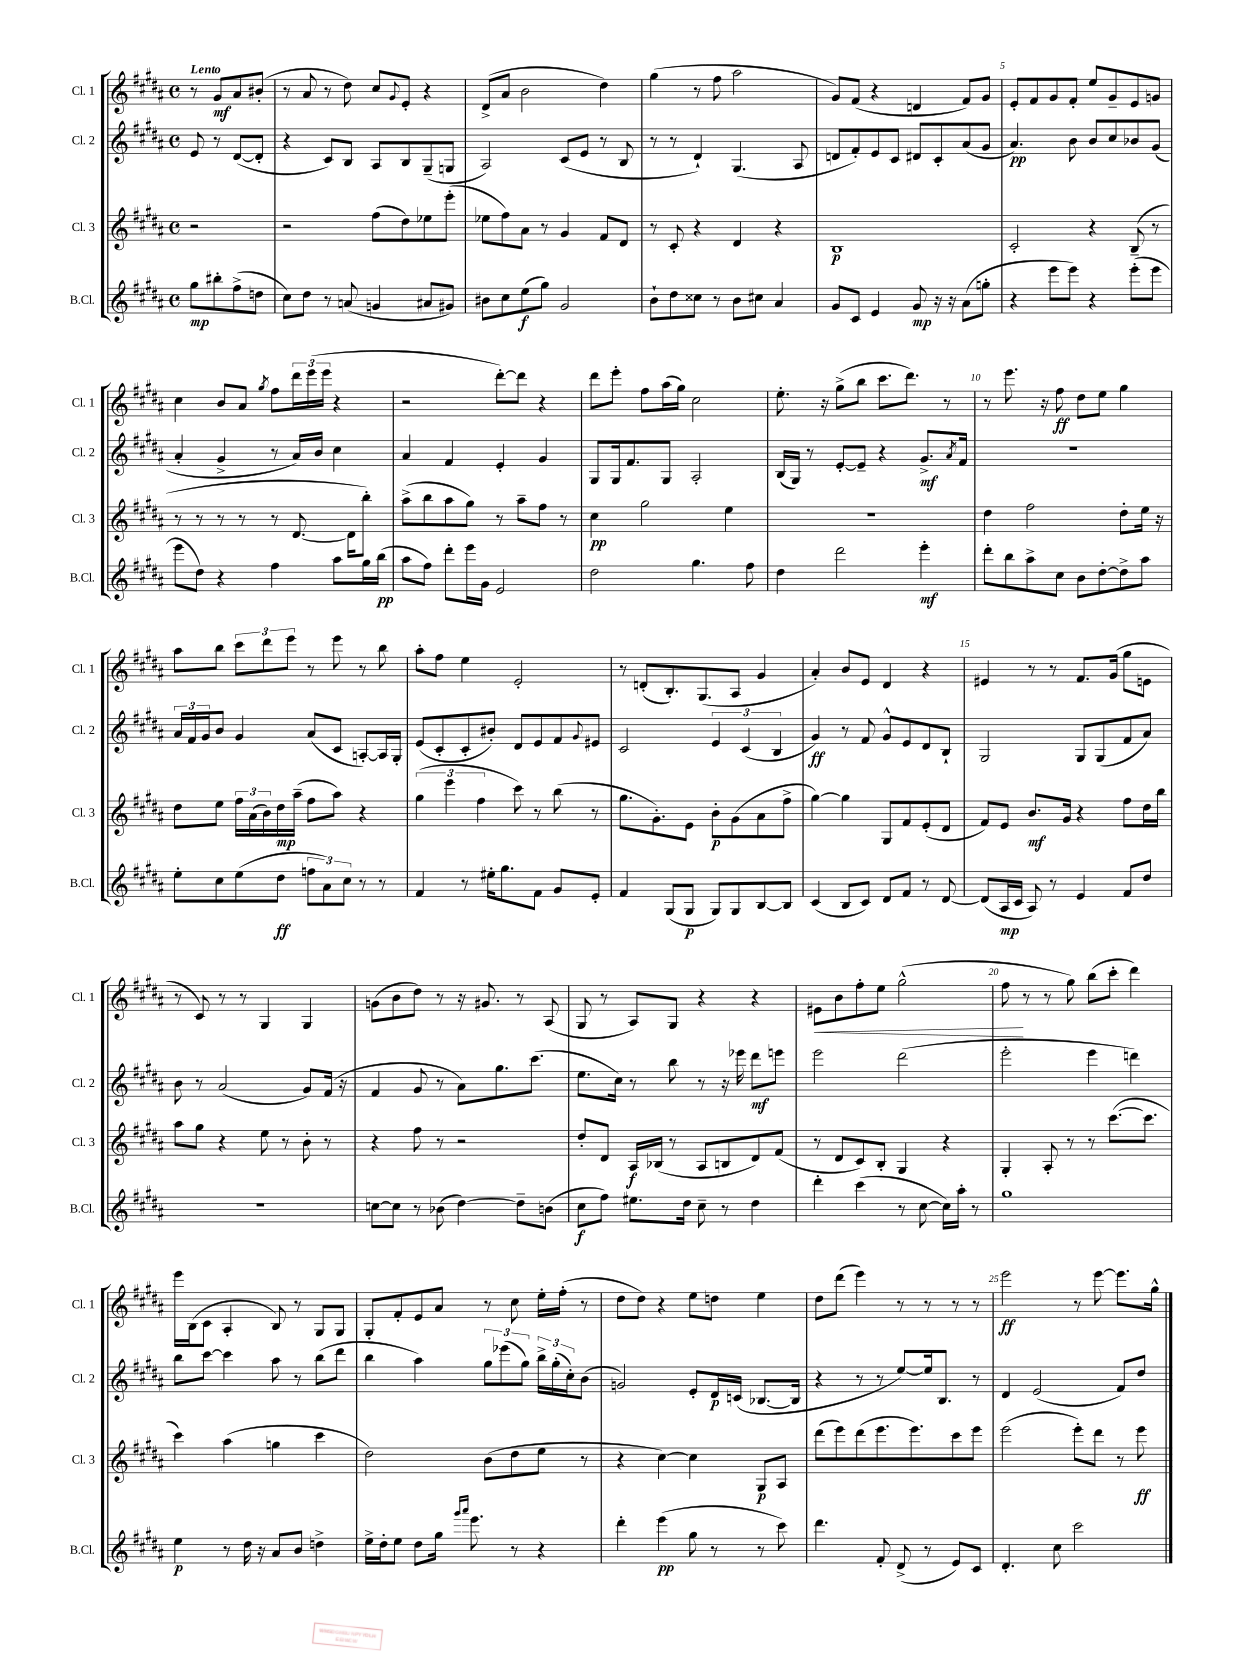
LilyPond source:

<<
\new StaffGroup <<
\new Staff = "s0" \with { instrumentName = "Cl. 1" shortInstrumentName = "Cl. 1" } {
    \clef treble \key b \major \defaultTimeSignature \time 4/4 \partial 2 \tempo "Lento"
    r8 gis'8\mf ais'8 bis'8-.( |
    r8 ais'8 r8 dis''8) cis''8 \appoggiatura { gis'8 } e'8-. r4 |
    dis'8->( ais'8 b'2 dis''4) |
    gis''4( r8 fis''8 ais''2 |
    gis'8) fis'8( r4 d'4 fis'8) gis'8 |
    e'8-. fis'8 gis'8 fis'8-. e''8 gis'8-- e'8 g'8 |
    cis''4 b'8 ais'8 \acciaccatura { gis''8 } fis''8 \tuplet 3/2 { dis'''16 e'''16( e'''16 } r4 |
    r2 dis'''8~-.) dis'''8 r4 |
    dis'''8 e'''8-. fis''8 ais''16( gis''16) cis''2 |
    e''8.-. r16 gis''8->( b''8 cis'''8. dis'''8.) r8 |
    r8 e'''8. r16 fis''8\ff dis''8 e''8 gis''4 |
    ais''8 b''8 \tuplet 3/2 { cis'''8 dis'''8 e'''8 } r8 e'''8 r8 b''8 |
    ais''8-. fis''8 e''4 e'2-. |
    r8 d'8-.( b8.-.) gis8.( ais8 gis'4 |
    ais'4-.) b'8 e'8 dis'4 r4 |
    eis'4 r8 r8 fis'8. gis'16( gis''8 e'8 |
    r8 cis'8) r8 r8 gis4 gis4 |
    g'8( b'8 dis''8) r8 r16 gis'8. r8 ais8( |
    gis8 r8 ais8) gis8 r4 r4 |
    eis'8\< b'8 fis''8-. e''8 gis''2-^( |
    fis''8\! r8 r8 gis''8) b''8( cis'''8-. dis'''4) |
    e'''16 b16( cis'8 ais4-. b8) r8 gis8 gis8 |
    gis8-. fis'8-. e'8 ais'8 r8 cis''8 e''16-. fis''16-.( r8 |
    dis''8 dis''8) r4 e''8 d''8 e''4 |
    dis''8 dis'''8( e'''4) r8 r8 r8 r8 |
    e'''2\ff r8 e'''8~ e'''8. gis''16-^ \bar "|." |
}
\new Staff = "s1" \with { instrumentName = "Cl. 2" shortInstrumentName = "Cl. 2" } {
    \clef treble \key b \major \defaultTimeSignature \time 4/4 \partial 2
    e'8 r8 dis'8~( dis'8-. |
    r4 cis'8) b8 ais8 b8 gis8--( g8 |
    ais2) cis'8( e'8 r8 b8 |
    r8 r8 dis'4-!) gis4.( ais8 |
    d'8 fis'8-.) e'8 cis'8 dis'8 cis'8-. ais'8( gis'8 |
    ais'4.\pp) b'8 b'8 cis''8 bes'8 gis'8( |
    ais'4-. gis'4-> r8 ais'16) b'16 cis''4 |
    ais'4 fis'4 e'4-. gis'4 |
    gis8 gis16 fis'8. gis8 ais2-. |
    b16( gis16) r8 e'8~-. e'8-- r4 gis'8.->\mf \acciaccatura { ais'8 } fis'16 |
    R1 |
    \tuplet 3/2 { ais'16 fis'16 gis'16 } b'8 gis'4 ais'8( cis'8 a8~-.) a16 gis16-. |
    e'8( cis'8-. cis'8-. bis'8-.) dis'8 e'8 fis'8 \appoggiatura { gis'8 } eis'8 |
    cis'2 \tuplet 3/2 { e'4 cis'4( b4 } |
    gis'4\ff) r8 fis'8 gis'8-^ e'8 dis'8 b8-! |
    gis2 gis8 gis8( fis'8 ais'8) |
    b'8 r8 ais'2( gis'8) fis'16( r16 |
    fis'4 gis'8 r8 ais'8) gis''8. cis'''8.( |
    e''8. cis''16) r8 b''8 r8 r16 ees'''16 dis'''8\mf e'''8 |
    e'''2 dis'''2( |
    e'''2-. e'''4 d'''4) |
    b''8 cis'''8~ cis'''4 ais''8 r8 b''8( dis'''8 |
    b''4 ais''4) \tuplet 3/2 { gis''8 ees'''8( gis''8) } \tuplet 3/2 { b''16-> gis''16-.( cis''16-.) } b'8( |
    g'2) e'8-. dis'16\p c'16( bes8.~ bes16 |
    r4 r8 r8 e''8~) e''16 b8. r8 |
    dis'4 e'2( fis'8) dis''8 \bar "|." |
}
\new Staff = "s2" \with { instrumentName = "Cl. 3" shortInstrumentName = "Cl. 3" } {
    \clef treble \key b \major \defaultTimeSignature \time 4/4 \partial 2
    r2 |
    r2 fis''8( dis''8) ees''8 e'''8-.( |
    ees''8 fis''8) ais'8 r8 gis'4 fis'8 dis'8 |
    r8 cis'8-. r4 dis'4 r4 |
    b1\p |
    cis'2-. r4 b8--( r8 |
    r8 r8 r8 r8 r8 dis'8.~ dis'16 b''8-.) |
    ais''8->( b''8 ais''8 gis''8) r8 ais''8-- fis''8 r8 |
    cis''4\pp gis''2 e''4 |
    R1 |
    dis''4 fis''2 dis''8-. e''16 r16 |
    dis''8 e''8 \tuplet 3/2 { fis''16 ais'16( b'16) } dis''16\mp ais''16--( fis''8 ais''8) r4 |
    \tuplet 3/2 { gis''4( e'''4 fis''4 } cis'''8) r8 b''8( r8 |
    gis''8. gis'8.-.) e'8 b'8-.\p gis'8( ais'8 fis''8-> |
    gis''4~) gis''4 gis8 fis'8 e'8-.( dis'8 |
    fis'8) e'8 b'8.\mf gis'16 r4 fis''8 dis''16 b''16 |
    ais''8 gis''8 r4 e''8 r8 b'8-. r8 |
    r4 fis''8 r8 r2 |
    dis''8-. dis'8 ais16\f bes16( r8 ais8 b8 dis'8) fis'8( |
    r8 dis'8 cis'8) b8-. gis4 r4 |
    gis4-. ais8-. r8 r8 cis'''8.~( cis'''8. |
    cis'''4) ais''4( g''4 cis'''4 |
    dis''2) b'8( dis''8 e''8 r8 |
    r4 cis''4~) cis''4 gis8\p ais8 |
    dis'''8( e'''8) dis'''8( e'''8. e'''8.) cis'''8 e'''8 |
    e'''2( e'''8-.) dis'''8 r8 e'''8\ff \bar "|." |
}
\new Staff = "s3" \with { instrumentName = "B.Cl." shortInstrumentName = "B.Cl." } {
    \clef treble \key b \major \defaultTimeSignature \time 4/4 \partial 2
    gis''8\mp bis''8-. fis''8->( d''8 |
    cis''8) dis''8 r8 a'8( g'4 ais'8 gis'8) |
    bis'8 cis''8 e''8\f( gis''8) gis'2 |
    b'8-! dis''8 cisis''8 r8 b'8 cis''8 ais'4 |
    gis'8 cis'8 e'4 gis'8\mp r16 r16 ais'8( g''8-. |
    r4 e'''8 e'''8) r4 e'''8-.( e'''8 |
    e'''8 dis''8) r4 fis''4 ais''8 gis''16 b''16\pp( |
    ais''8 fis''8) dis'''8-. e'''16 gis'16 e'2 |
    dis''2 gis''4. fis''8 |
    dis''4 dis'''2 e'''4-.\mf |
    dis'''8-. b''8 ais''8-> cis''8 b'8 dis''8~-. dis''8-> ais''8 |
    e''8-. cis''8 e''8( dis''8\ff \tuplet 3/2 { f''8 ais'8) cis''8 } r8 r8 |
    fis'4 r8 eis''16-. gis''8. fis'8 gis'8 e'8-. |
    fis'4 gis8( gis8\p gis8) gis8 b8~ b8 |
    cis'4( b8 cis'8) dis'8 fis'8 r8 dis'8~ |
    dis'8( ais16\mp cis'16 ais8) r8 e'4 fis'8 dis''8 |
    R1 |
    c''8~ c''8 r8 bes'8( dis''4~) dis''8-- b'8( |
    cis''8\f fis''8) eis''8. dis''16 cis''8-- r8 dis''4 |
    dis'''4-. cis'''4( r8 cis''8~ cis''16) ais''16-. r8 |
    gis''1 |
    e''4\p r8 dis''16 r16 ais'8 b'8 d''4-> |
    e''16-> dis''16-. e''8 dis''8 gis''16 \grace { gis'''16 ais'''16 } e'''8. r8 r4 |
    dis'''4-. e'''4\pp( gis''8 r8 r8 cis'''8) |
    dis'''4. fis'8-. dis'8->( r8 e'8) cis'8 |
    dis'4.-. cis''8 cis'''2 \bar "|." |
}
>>
>>
\layout { \context { \Score \override BarNumber.break-visibility = ##(#f #t #t) barNumberVisibility = #(every-nth-bar-number-visible 5) } }
